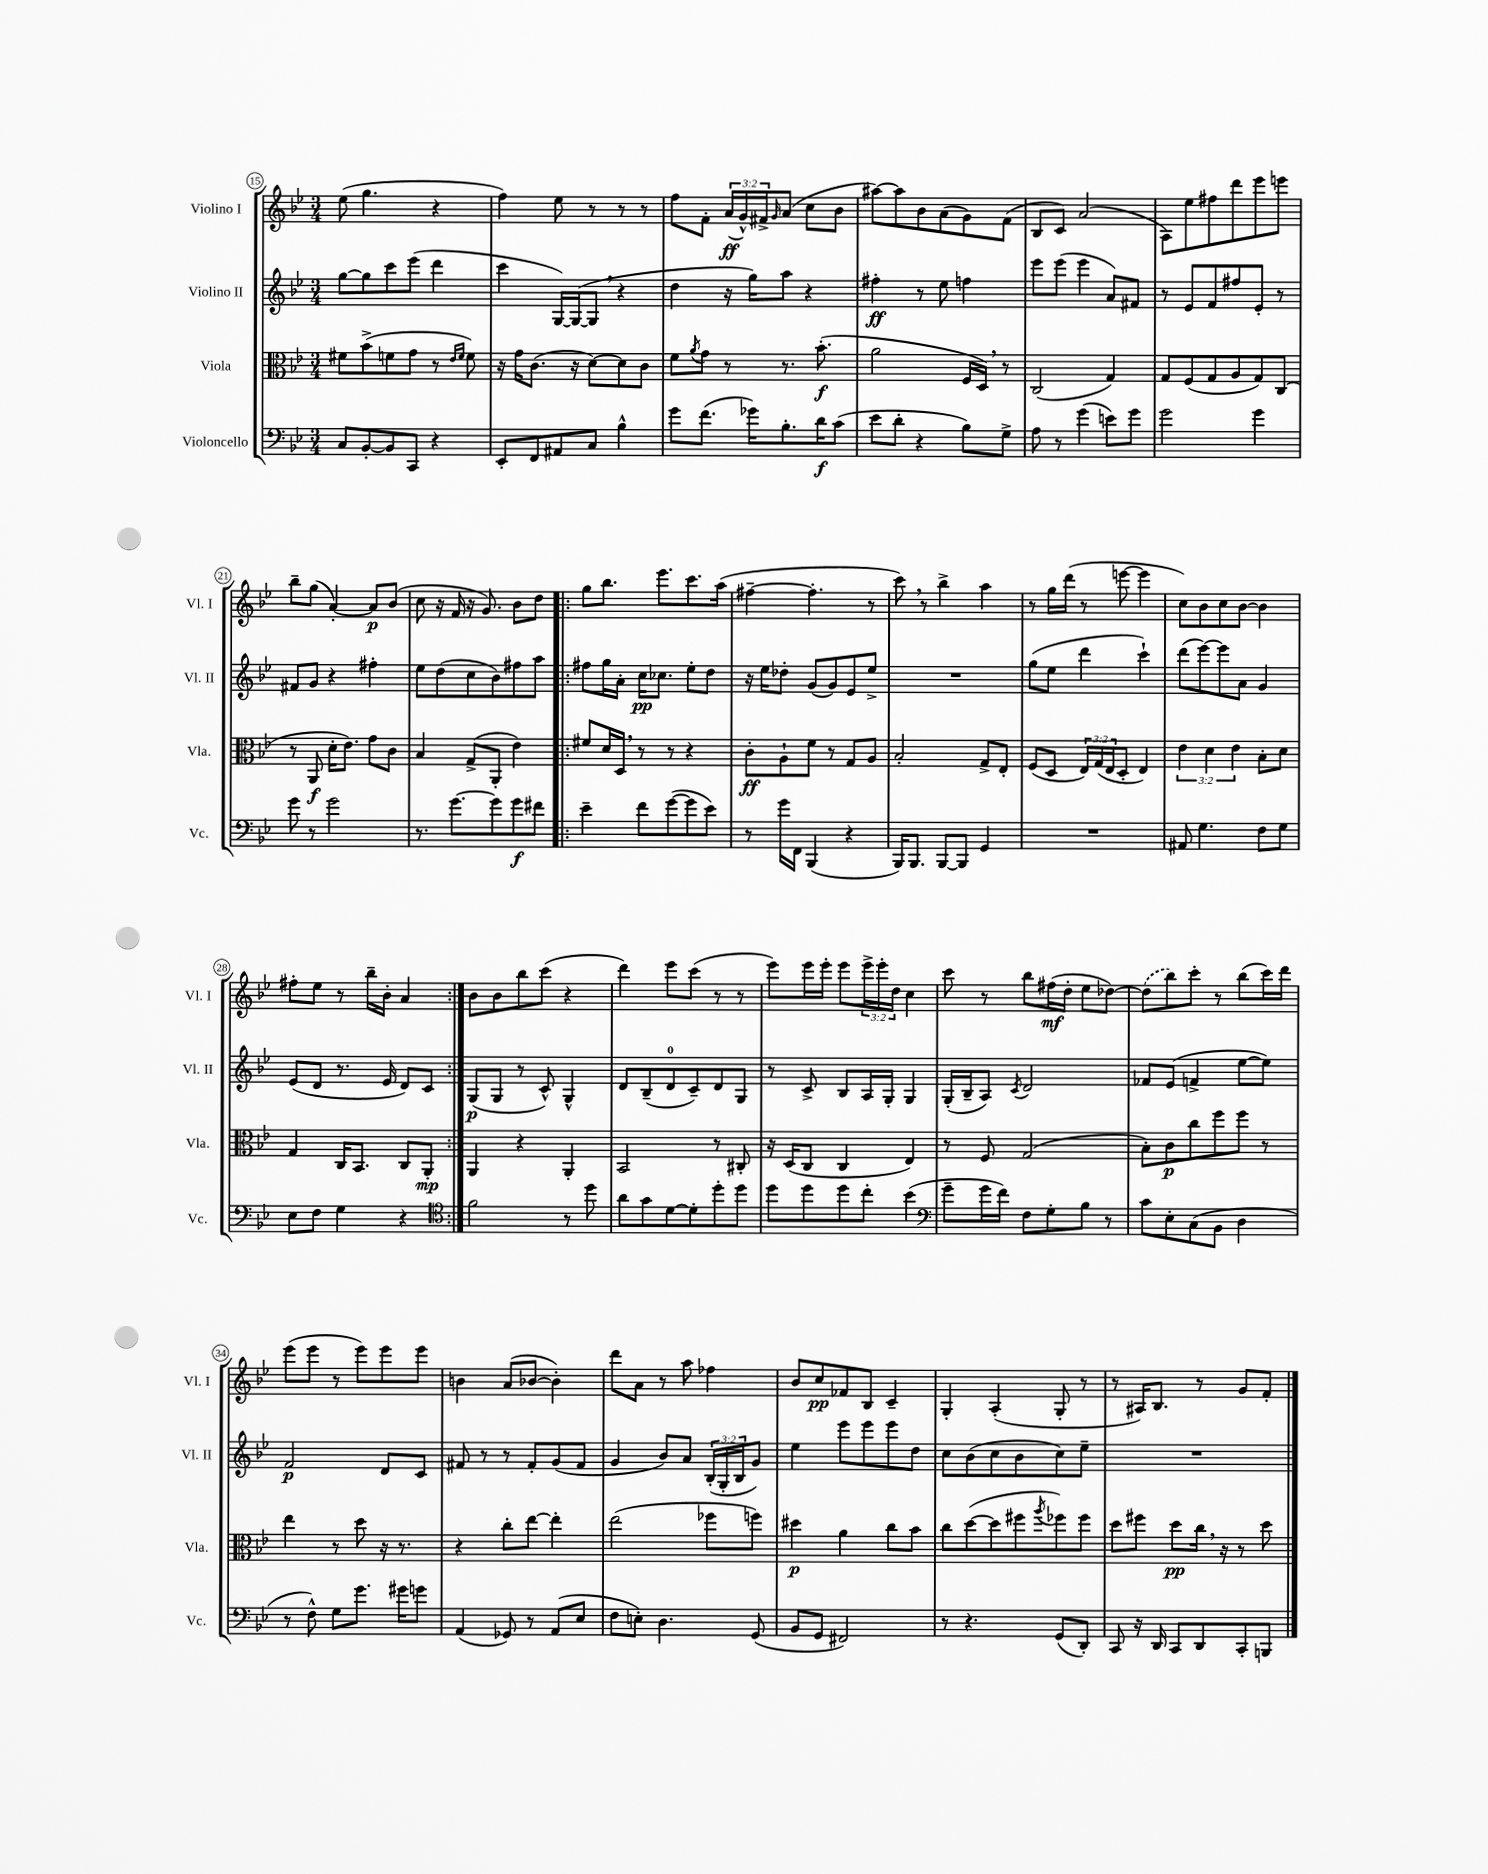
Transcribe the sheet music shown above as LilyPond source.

<<
\new StaffGroup <<
\new Staff = "s0" \with { instrumentName = "Violino I" shortInstrumentName = "Vl. I" } {
    \clef treble \key bes \major \numericTimeSignature \time 3/4 \override Staff.TupletNumber.text = #tuplet-number::calc-fraction-text
    ees''8( g''4. r4 |
    f''4) ees''8 r8 r8 r8 |
    f''8 f'8-. \tuplet 3/2 { a'16\ff( g'16-^) fis'16-> } \grace { g'16 } a'8( c''8 bes'8 |
    ais''8~) ais''8 bes'8 a'8( g'8) f'8( |
    bes8 c'8) a'2( |
    a8) ees''8 fis''8 d'''8 ees'''8 e'''8 |
    bes''8-- g''8( a'4~-.) a'8\p bes'8( |
    c''8 r16 f'16 r16 g'8.) bes'8 d''8 |
    \repeat volta 2 { g''8 bes''8. ees'''8. c'''8. a''16( |
    fis''4~-- fis''4.-. r8 |
    c'''8) \breathe r8 bes''4-> a''4 |
    r8 g''16 d'''16( r8 e'''8~ e'''4 |
    c''8) bes'8 c''8 bes'8~ bes'4 |
    fis''8-. ees''8 r8 bes''16-- bes'16-. a'4 | }
    bes'8 bes'8 bes''8 c'''8( r4 |
    d'''4) ees'''8 c'''8( r8 r8 |
    ees'''8) ees'''16 ees'''16-. ees'''8 \tuplet 3/2 { ees'''16-> ees'''16-. d''16 } c''4 |
    c'''8 r8 bes''8 fis''16\mf( d''16-. ees''8 des''8~) |
    \once \slurDashed des''8( bes''8) c'''8-. r8 bes''8( c'''16) d'''16 |
    ees'''8( ees'''8 r8 ees'''8) ees'''8 ees'''8 |
    b'4 a'8( bes'8~ bes'4-.) |
    d'''8 a'8 r8 a''8 fes''4 |
    bes'8 c''8\pp fes'8 bes8 c'4-- |
    g4-. a4-.( g8-. r8 |
    r8 ais16) bes8. r8 g'8 f'8-. \bar "|." |
}
\new Staff = "s1" \with { instrumentName = "Violino II" shortInstrumentName = "Vl. II" } {
    \clef treble \key bes \major \numericTimeSignature \time 3/4 \override Staff.TupletNumber.text = #tuplet-number::calc-fraction-text
    g''8~ g''8 c'''8 ees'''8( d'''4 |
    c'''4 g16~) g16~( g8 \breathe r4 |
    d''4 r16 g''16) a''8 r4 |
    fis''4-.\ff r8 ees''8 f''4 |
    ees'''8 ees'''8( ees'''4 a'8) fis'8 |
    r8 ees'8 f'8 fis''8 ees'8-. r8 |
    fis'8 g'8 r4 fis''4-. |
    ees''8 d''8( c''8 bes'8) fis''8 a''8 |
    \repeat volta 2 { fis''8 g''16 a'16-. c''16\pp ces''8. ees''8-. d''8 |
    r16 ees''16 des''8-. g'8( g'8) ees'8 ees''8-> |
    R2. |
    g''8( ees''8 d'''4 c'''4-!) |
    d'''8( ees'''8~) ees'''8 a'8 g'4 |
    ees'8( d'8 r8. ees'16 d'8) c'8 | }
    g8\p( g8 r8 c'8-^) g4-^ |
    d'8 bes8--( d'8-0 c'8--) d'8 g8 |
    r8 c'8-> bes8 a16 g16-. g4 |
    g16-.( bes16-- a8) \acciaccatura { c'8 } d'2 |
    fes'8 ees'8( f'4-> ees''8~ ees''8) |
    f'2\p d'8 c'8 |
    fis'8 r8 r8 fis'8-. g'8( fis'8 |
    g'4 bes'8) a'8 \tuplet 3/2 { bes16-.( g16-. bes16 } g'8) |
    ees''4 ees'''8 ees'''8 ees'''8 d''8 |
    c''8 bes'8( c''8 bes'8 c''8) ees''8-- |
    R2. \bar "|." |
}
\new Staff = "s2" \with { instrumentName = "Viola" shortInstrumentName = "Vla." } {
    \clef alto \key bes \major \numericTimeSignature \time 3/4 \override Staff.TupletNumber.text = #tuplet-number::calc-fraction-text
    fis'8 bes'8->( f'8 g'8 r8 \grace { ees'16 f'16 } f'8) |
    r16 g'16 c'8.( r16 d'8~) d'8 c'8 |
    f'8 \acciaccatura { a'8 } g'8 r8 r8. bes'8.-.\f( |
    a'2 f16 d16) \breathe r8 |
    c2( g4) |
    g8 f8( g8 a8 g8) c8( |
    r8 a,8\f d'16-. ees'8.) g'8 c'8 |
    bes4 g8->( a,8-. ees'4) |
    \repeat volta 2 { fis'8 d'16 d16 \breathe r8 r8 r4 |
    c'8-.\ff a8-! f'8 r8 g8 a8 |
    bes2-. g8-> ees8-. |
    f8( d8 \tuplet 3/2 { ees16) g16( ees16 } d8-. ees4) |
    \tuplet 3/2 { ees'4 d'4 ees'4 } bes8-. d'8 |
    g4 c16 bes,8. c8 a,8-.\mp | }
    a,4 r4 a,4-. |
    bes,2 r8 cis8-. |
    r16 d16( c8 c4 ees4) |
    r8 f8 g2( |
    bes8-.) c'8\p c''8 f''8 f''8 r8 |
    ees''4 r8 d''8 r16 r8. |
    r4 c''8-. ees''8~ ees''4-. |
    ees''2( fes''8 f''8) |
    dis''4\p a'4 c''8 bes'8 |
    c''8 d''8~( d''8 fis''8 \acciaccatura { a''8 } fes''8) fes''8 |
    d''8 fis''8 d''8\pp c''16 \breathe r16 r8 d''8 \bar "|." |
}
\new Staff = "s3" \with { instrumentName = "Violoncello" shortInstrumentName = "Vc." } {
    \clef bass \key bes \major \numericTimeSignature \time 3/4
    c8 bes,8~-. bes,8 c,8 r4 |
    ees,8-. f,8 ais,8 c8 bes4-^ |
    g'8 f'8.( ges'16) bes8.-. d'16\f c'8( |
    ees'8 d'8-. r4 bes8) g8-> |
    a8 r8 g'4( e'8) g'8 |
    g'2 g'4 |
    g'8 r8 g'2 |
    r8. g'8.~ g'8 g'8\f fis'8 |
    \repeat volta 2 { ees'4-- f'8 g'8~( g'8 ees'8) |
    r8 g'16 f,16 bes,,4( r4 |
    bes,,16) bes,,8. bes,,8~ bes,,8 g,4 |
    R2. |
    ais,8 g4. f8 g8 |
    ees8 f8 g4 r4 | }
    \clef tenor f'2 r8 d''8 |
    a'8 g'8 d'8~ d'8-. d''8-. d''8 |
    d''8 d''8 d''8 c''8-. bes'4( |
    \clef bass g'8-- g'16 f'16) f8 g8-. bes8 r8 |
    c'8 ees8-. c8( bes,8 d4 |
    r8 f8-^) g8 g'8. gis'16 g'8 |
    a,4( ges,8) r8 a,8( ees8 |
    f8 e8-.) d4. g,8( |
    bes,8 g,8 fis,2) |
    r8 r4. g,8( d,8-.) |
    c,8 r16 d,16 c,8 d,8 c,8-. b,,8 \bar "|." |
}
>>
>>
\layout { \context { \Score currentBarNumber = #15 \override BarNumber.stencil = #(make-stencil-circler 0.1 0.3 ly:text-interface::print) } }
